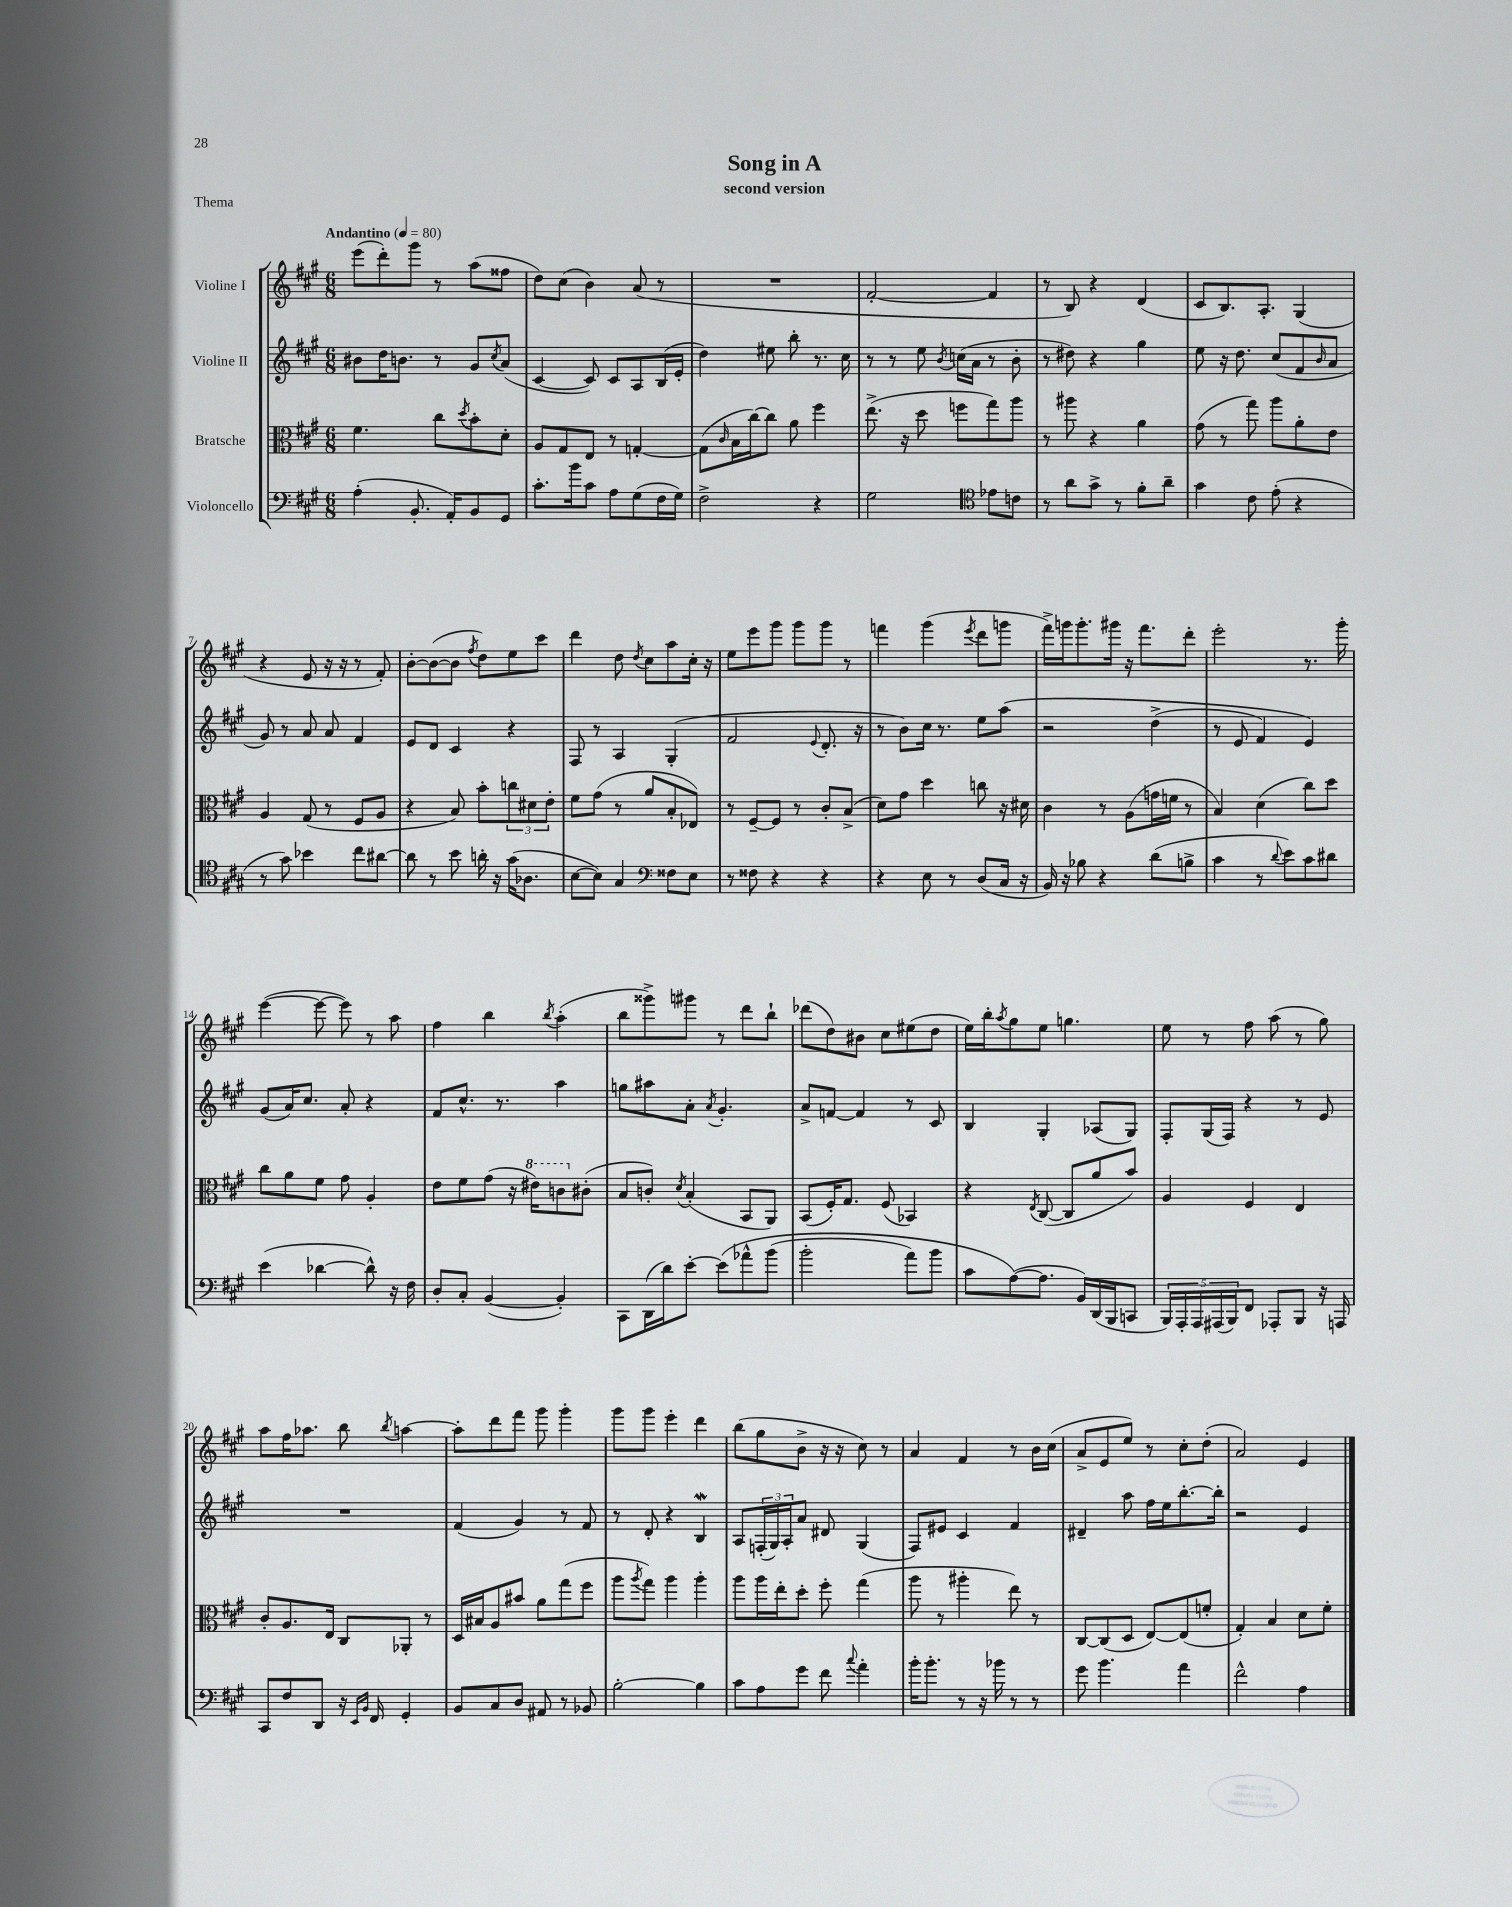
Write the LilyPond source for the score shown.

\header { title = "Song in A" subtitle = "second version" piece = "Thema" }
<<
\new StaffGroup <<
\new Staff = "s0" \with { instrumentName = "Violine I" } {
    \clef treble \key a \major \numericTimeSignature \time 6/8 \tempo "Andantino" 4 = 80
    e'''8( d'''8-.) gis'''8 r8 a''8( fisis''8 |
    d''8) cis''8( b'4) a'8( r8 |
    R2. |
    fis'2~-. fis'4 |
    r8 b8) r4 d'4( |
    cis'8 b8.) a8.-. gis4( |
    r4 e'8 r16 r16 r8 fis'8-.) |
    b'8~-. b'8~( b'8 \acciaccatura { fis''8 } d''8) e''8 cis'''8 |
    d'''4 d''8 \acciaccatura { d''8 } cis''8 a''8 cis''16-. r16 |
    e''8 e'''8 gis'''8 gis'''8 gis'''8 r8 |
    f'''4 gis'''4( \acciaccatura { e'''8 } d'''8 g'''8 |
    fis'''16->) g'''16 g'''8.-. gis'''16 r16 fis'''8. d'''8-. |
    e'''2-. r8. gis'''16-. |
    e'''4~( e'''8~ e'''8) r8 a''8 |
    fis''4 b''4 \acciaccatura { b''8 } a''4-.( |
    b''8 gisis'''8->) gis'''8 r8 d'''8 b''8-! |
    des'''8( d''8) bis'8 cis''8 eis''8( d''8 |
    e''16) b''16-. \acciaccatura { a''8 } gis''8 e''8 g''4. |
    e''8 r8 fis''8 a''8( r8 gis''8) |
    a''8 fis''16 aes''8. b''8 \acciaccatura { b''8 } a''4~ |
    a''8-. d'''8 fis'''8 gis'''8 gis'''4-. |
    gis'''8 gis'''8 e'''4-. d'''4 |
    b''8( gis''8 b'8-> r16 r16 cis''8) r8 |
    a'4 fis'4 r8 b'16 cis''16( |
    a'8-> e'8 e''8) r8 cis''8-. d''8-.( |
    a'2) e'4 \bar "|." |
}
\new Staff = "s1" \with { instrumentName = "Violine II" } {
    \clef treble \key a \major \numericTimeSignature \time 6/8
    bis'8 d''16 b'8. r8 gis'8 \acciaccatura { cis''8 } a'8( |
    cis'4~ cis'8) cis'8 a8 b16( e'16-. |
    d''4) eis''8 b''8-. r8. cis''16 |
    r8 r8 e''8 \acciaccatura { b'8 } c''16( a'16 r8 b'8-. |
    r8 dis''8) r4 gis''4 |
    e''8 r16 d''8. cis''8( fis'8 \grace { b'16 } a'8 |
    gis'8) r8 a'8 a'8 fis'4 |
    e'8 d'8 cis'4 r4 |
    fis8 r8 a4 gis4-.( |
    fis'2 \appoggiatura { e'8 } d'8.-. r16 |
    r8 b'8) cis''16 r8. e''8 a''8\( |
    r2 d''4->( |
    r8 e'8 fis'4) e'4\) |
    gis'8( a'16) cis''8. a'8-. r4 |
    fis'8 cis''8.-^ r8. a''4 |
    g''8 ais''8 a'8-. \acciaccatura { a'8 } gis'4.-. |
    a'8-> f'8~ f'4 r8 cis'8 |
    b4 gis4-. aes8( gis8) |
    fis8-. gis16( fis16) r4 r8 e'8 |
    R2. |
    fis'4( gis'4) r8 fis'8 |
    r8 d'8-. r4 b4\mordent |
    a8 \tuplet 3/2 { f16-.( gis16) a16-. } a'8 dis'8 gis4( |
    fis8) eis'8 cis'4 fis'4 |
    dis'4-- a''8 fis''16 e''16 b''8.~-. b''16-. |
    r2 e'4 \bar "|." |
}
\new Staff = "s2" \with { instrumentName = "Bratsche" } {
    \clef alto \key a \major \numericTimeSignature \time 6/8
    fis'4. cis''8 \acciaccatura { d''8 } b'8-. d'8-. |
    a8 gis8 e8 r8 g4~-. |
    g8( \grace { cis'16 } b16 cis''16~) cis''8 a'8 fis''4 |
    e''8.->( r16 d''8 f''8 gis''8) a''8 |
    r8 ais''8 r4 a'4 |
    gis'8( r8 gis''8) a''8 a'8-. e'8 |
    a4 gis8( r8 fis8 a8 |
    r4 b8) b'8-. \tuplet 3/2 { c''8 dis'8 e'8-. } |
    fis'8 gis'8( r8 a'8 b8-. ees8) |
    r8 fis8~-- fis8 r8 cis'8-. b8->( |
    d'8) gis'8 d''4 c''8 r16 dis'16 |
    cis'4 r8 a8( g'16 f'16 r8 |
    b4) d'4( cis''8) d''8 |
    cis''8 a'8 fis'8 gis'8 a4-. |
    e'8 fis'8 gis'8( r16 \ottava #1 eis''16) c''8 \ottava #0 cis'!8-.( |
    b8 c'8-.) \acciaccatura { d'8 } b4-.( b,8 a,8) |
    b,8( fis16-.) gis8. fis8( bes,4) |
    r4 \acciaccatura { e8 } cis8~( cis8 a'8 b'8) |
    a4 fis4 e4 |
    cis'8-. a8. e16 cis8 aes,8-. r8 |
    d16 bis16 a8 bis'8 a'8 gis''8( fis''8 |
    a''8 \acciaccatura { a''8 } gis''8) a''4 a''4-. |
    a''8 a''16 e''16-. d''8-. fis''8-. gis''4( |
    a''8 r8 ais''4-. e''8) r8 |
    cis8~ cis8( d8 e8~) e8( f'8-. |
    gis4-.) b4 d'8 fis'8-. \bar "|." |
}
\new Staff = "s3" \with { instrumentName = "Violoncello" } {
    \clef bass \key a \major \numericTimeSignature \time 6/8
    a4-.( b,8.-. a,16-.) b,8 gis,8 |
    cis'8.-. b'16 cis'8 a8 gis8( fis16 gis16) |
    fis2-> r4 |
    gis2 \clef tenor ees'8 c'8 |
    r8 a'8 gis'8-> r8 fis'8-. a'8-- |
    gis'4 cis'8 e'8-.( r4 |
    r8 gis'8) bes'4 cis''8 ais'8~ |
    ais'8 r8 b'8 a'16-. r16 gis'16( aes8. |
    b8~ b8) gis4 \clef bass fisis8 e8 |
    r8 fisis8 r4 r4 |
    r4 e8 r8 d8( cis16 r16 |
    b,16) r16 bes8 r4 d'8( b8-> |
    cis'4 r8 \appoggiatura { d'8 } e'8) cis'8 dis'8 |
    e'4( des'4~ des'8-^) r16 fis16 |
    d8-. cis8-. b,4~( b,4-.) |
    cis,8 d,16( d'16) e'8~-. e'8\( aes'8-^ b'8( |
    b'2-. a'8) b'8 |
    cis'8 a8~(\) a8. b,16) d,16( b,,16 c,8 |
    \tuplet 5/4 { b,,16) a,,16-. a,,16 ais,,16( b,,16) } fis,8 aes,,8-. b,,8 r16 a,,16 |
    cis,8 fis8 d,8 r16 \grace { e,16 b,16 } fis,16 gis,4-. |
    b,8 cis8 d8 ais,8 r8 bes,8 |
    b2~-. b4 |
    cis'8 a8 gis'8 fis'8 \appoggiatura { cis''8 } a'4-. |
    b'16-. b'8.-. r8 r16 bes'16 r8 r8 |
    gis'8 b'4. a'4 |
    fis'2-^ a4 \bar "|." |
}
>>
>>
